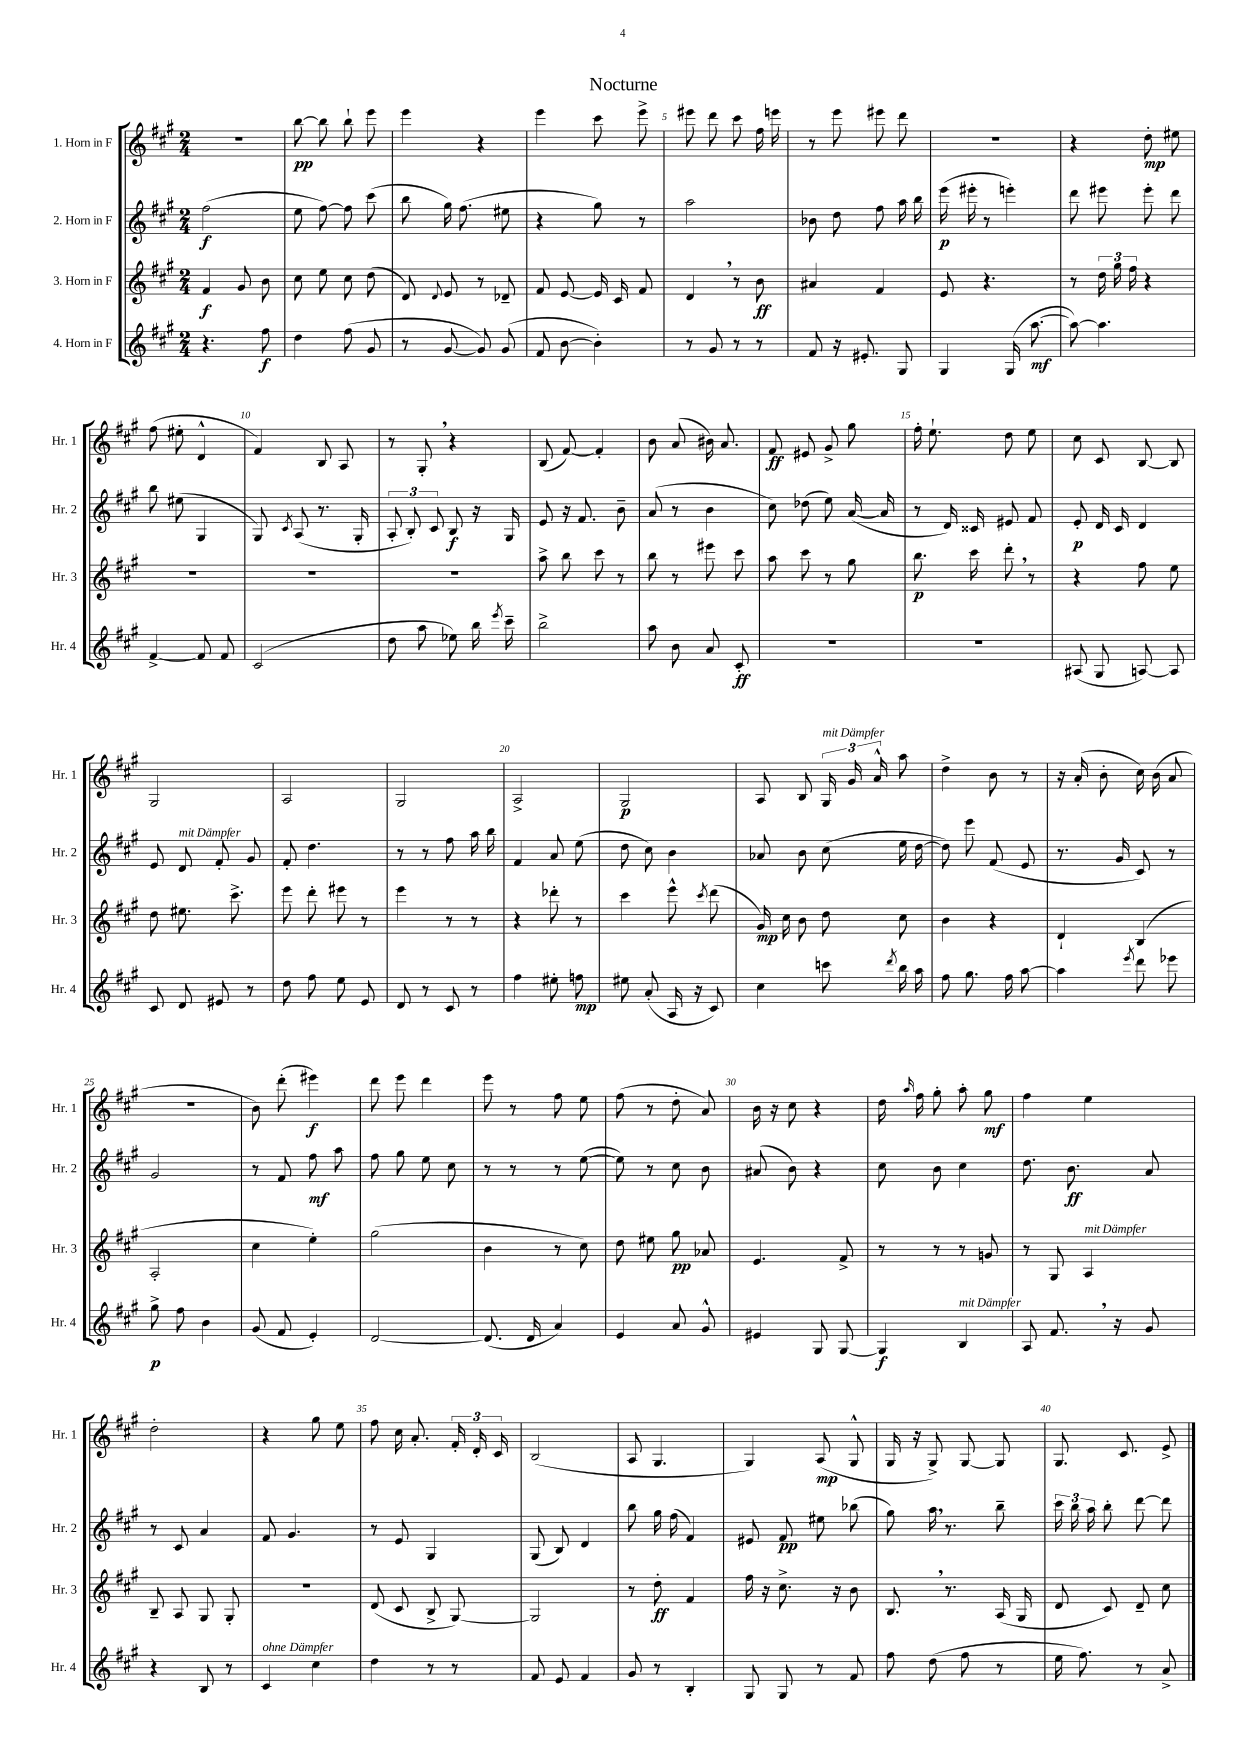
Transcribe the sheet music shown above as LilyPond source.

\header { title = "Nocturne" }
<<
\new StaffGroup <<
\new Staff = "s0" \with { instrumentName = "1. Horn in F" shortInstrumentName = "Hr. 1" } {
    \clef treble \key a \major \numericTimeSignature \time 2/4
    \autoBeamOff R2 |
    b''8~\pp b''8 b''8-! e'''8 |
    e'''4 r4 |
    e'''4 cis'''8 e'''8-> |
    eis'''8 d'''8 cis'''8 fis''16 e'''16 |
    r8 e'''8 eis'''8 d'''8 |
    R2 |
    r4 d''8-.\mp eis''8 |
    fis''8( eis''8-. d'4-^ |
    fis'4) b8 a8 |
    r8 gis8-. \breathe r4 |
    b8( fis'8~) fis'4-. |
    b'8 a'8( bis'16) a'8. |
    fis'8\ff eis'8 gis'8-> gis''8 |
    fis''16-. e''8.-! d''8 e''8 |
    cis''8 cis'8 b8~ b8 |
    gis2 |
    a2 |
    gis2 |
    a2-> |
    gis2\p |
    a8 b8 \tuplet 3/2 { gis16^\markup { \italic "mit Dämpfer" } gis'16 a'16-^ } a''8 |
    d''4-> b'8 r8 |
    r16 a'16-.( b'8-. cis''16) b'16( a'8 |
    r2 |
    b'8) d'''8-.( eis'''4\f) |
    d'''8 e'''8 d'''4 |
    e'''8 r8 fis''8 e''8 |
    fis''8( r8 d''8-. a'8) |
    b'16 r16 cis''8 r4 |
    d''16 \grace { a''16 } fis''16 gis''8-. a''8-. gis''8\mf |
    fis''4 e''4 |
    d''2-. |
    r4 gis''8 e''8 |
    fis''8 cis''16 a'8.-. \tuplet 3/2 { fis'16-. d'16-. cis'16 } |
    b2( |
    a8 gis4. |
    gis4) a8\mp( gis8-^ |
    gis16 r16 gis8->) gis8~ gis8 |
    gis8. cis'8. e'8-> \bar "|." |
}
\new Staff = "s1" \with { instrumentName = "2. Horn in F" shortInstrumentName = "Hr. 2" } {
    \clef treble \key a \major \numericTimeSignature \time 2/4
    \autoBeamOff fis''2\f( |
    e''8 fis''8~) fis''8 cis'''8( |
    b''8 gis''16) fis''8.( eis''8 |
    r4 gis''8) r8 |
    a''2 |
    bes'8 d''8 fis''8 a''16 b''16 |
    e'''16\p( eis'''16-. r8 e'''4-.) |
    d'''8 eis'''8 eis'''8-. d'''8 |
    b''8 eis''8( gis4 |
    gis8) \acciaccatura { cis'8 } a8( r8. gis16-. |
    \tuplet 3/2 { a8-. b8-.) cis'8 } b8\f r16 gis16 |
    e'8 r16 fis'8. b'8-- |
    a'8( r8 b'4 |
    cis''8) des''8( e''8) a'16~( a'16 |
    r8 d'16) cisis'16 eis'8 fis'8 |
    e'8-.\p d'16 cis'16 d'4 |
    e'8 d'8^\markup { \italic "mit Dämpfer" } fis'8-. gis'8 |
    fis'8-. d''4. |
    r8 r8 fis''8 a''16 b''16 |
    fis'4 a'8 e''8( |
    d''8 cis''8) b'4 |
    aes'8 b'8 cis''8( e''16 d''16~ |
    d''8) e'''8 fis'8( e'8 |
    r8. gis'16 cis'8) r8 |
    gis'2 |
    r8 fis'8 fis''8\mf a''8 |
    fis''8 gis''8 e''8 cis''8 |
    r8 r8 r8 e''8~( |
    e''8) r8 cis''8 b'8 |
    ais'8( b'8) r4 |
    cis''8 b'8 cis''4 |
    d''8. b'8.\ff a'8 |
    r8 cis'8 a'4 |
    fis'8 gis'4. |
    r8 e'8 gis4 |
    gis8( b8) d'4 |
    b''8 gis''16 fis''16( fis'4) |
    eis'8 fis'8\pp eis''8 bes''8( |
    gis''8) a''16 \breathe r8. b''8-- |
    \tuplet 3/2 { cis'''16 b''16 a''16 } b''8-. d'''8~ d'''8 \bar "|." |
}
\new Staff = "s2" \with { instrumentName = "3. Horn in F" shortInstrumentName = "Hr. 3" } {
    \clef treble \key a \major \numericTimeSignature \time 2/4
    \autoBeamOff fis'4\f gis'8 b'8 |
    cis''8 e''8 cis''8 d''8( |
    d'8) \appoggiatura { d'8 } e'8 r8 des'8-- |
    fis'8 e'8~ e'16 cis'16 fis'8 |
    d'4 \breathe r8 b'8\ff |
    ais'4 fis'4 |
    e'8 r4. |
    r8 \tuplet 3/2 { d''16 gis''16 fis''16 } r4 |
    R2 |
    R2 |
    R2 |
    a''8-> b''8 cis'''8 r8 |
    b''8 r8 eis'''8 cis'''8 |
    a''8 cis'''8 r8 gis''8 |
    b''8.\p cis'''16 d'''8-. \breathe r8 |
    r4 fis''8 e''8 |
    d''8 eis''8. cis'''8.-> |
    e'''8 d'''8-. eis'''8 r8 |
    e'''4 r8 r8 |
    r4 des'''8-. r8 |
    cis'''4 e'''8-^ \acciaccatura { cis'''8 } d'''8( |
    gis'16\mp) cis''16 b'8 d''8 cis''8 |
    b'4 r4 |
    d'4-! b4( |
    a2-. |
    cis''4 e''4-.) |
    gis''2( |
    b'4 r8 cis''8) |
    d''8 eis''8 gis''8\pp aes'8 |
    e'4. fis'8-> |
    r8 r8 r8 g'8 |
    r8 gis8 a4^\markup { \italic "mit Dämpfer" } |
    b8-- a8 gis8 gis8-. |
    R2 |
    d'8( cis'8 b8-> gis8~) |
    gis2 |
    r8 d''8-.\ff fis'4 |
    fis''16 r16 cis''8.-> r16 b'8 |
    b8. \breathe r8. a16( gis16 |
    d'8 cis'8) d'8-- cis''8 \bar "|." |
}
\new Staff = "s3" \with { instrumentName = "4. Horn in F" shortInstrumentName = "Hr. 4" } {
    \clef treble \key a \major \numericTimeSignature \time 2/4
    \autoBeamOff r4. fis''8\f |
    d''4 fis''8( gis'8 |
    r8 gis'8~ gis'8) gis'8( |
    fis'8 b'8~ b'4-.) |
    r8 gis'8 r8 r8 |
    fis'8 r16 eis'8.-. gis8 |
    gis4 gis16( a''8.~\mf |
    a''8~) a''4. |
    fis'4~-> fis'8 fis'8 |
    cis'2( |
    d''8 a''8 ees''8) b''16 \acciaccatura { e'''8 } cis'''16-- |
    b''2-> |
    a''8 b'8 a'8 cis'8-.\ff |
    r2 |
    R2 |
    ais8( gis8 a8~) a8 |
    cis'8 d'8 eis'8 r8 |
    d''8 fis''8 e''8 e'8 |
    d'8 r8 cis'8 r8 |
    fis''4 eis''8-. f''8\mp |
    eis''8 a'8-.( a16 r16 cis'8) |
    cis''4 c'''8 \acciaccatura { d'''8 } b''16 a''16 |
    fis''8 gis''8. fis''16 a''8~ |
    a''4 \acciaccatura { e'''8 } d'''8 ees'''8 |
    gis''8->\p fis''8 b'4 |
    gis'8( fis'8 e'4-.) |
    d'2~ |
    d'8.( d'16 a'4) |
    e'4 a'8 gis'8-^ |
    eis'4 gis8 gis8~ |
    gis4\f b4^\markup { \italic "mit Dämpfer" } |
    a8 fis'8. \breathe r16 gis'8 |
    r4 b8 r8 |
    cis'4^\markup { \italic "ohne Dämpfer" } cis''4 |
    d''4 r8 r8 |
    fis'8 e'8 fis'4 |
    gis'8 r8 b4-. |
    gis8 gis8 r8 fis'8 |
    fis''8 d''8( fis''8 r8 |
    e''16 fis''8.) r8 a'8-> \bar "|." |
}
>>
>>
\layout { \context { \Score \override BarNumber.break-visibility = ##(#f #t #t) barNumberVisibility = #(every-nth-bar-number-visible 5) } }
